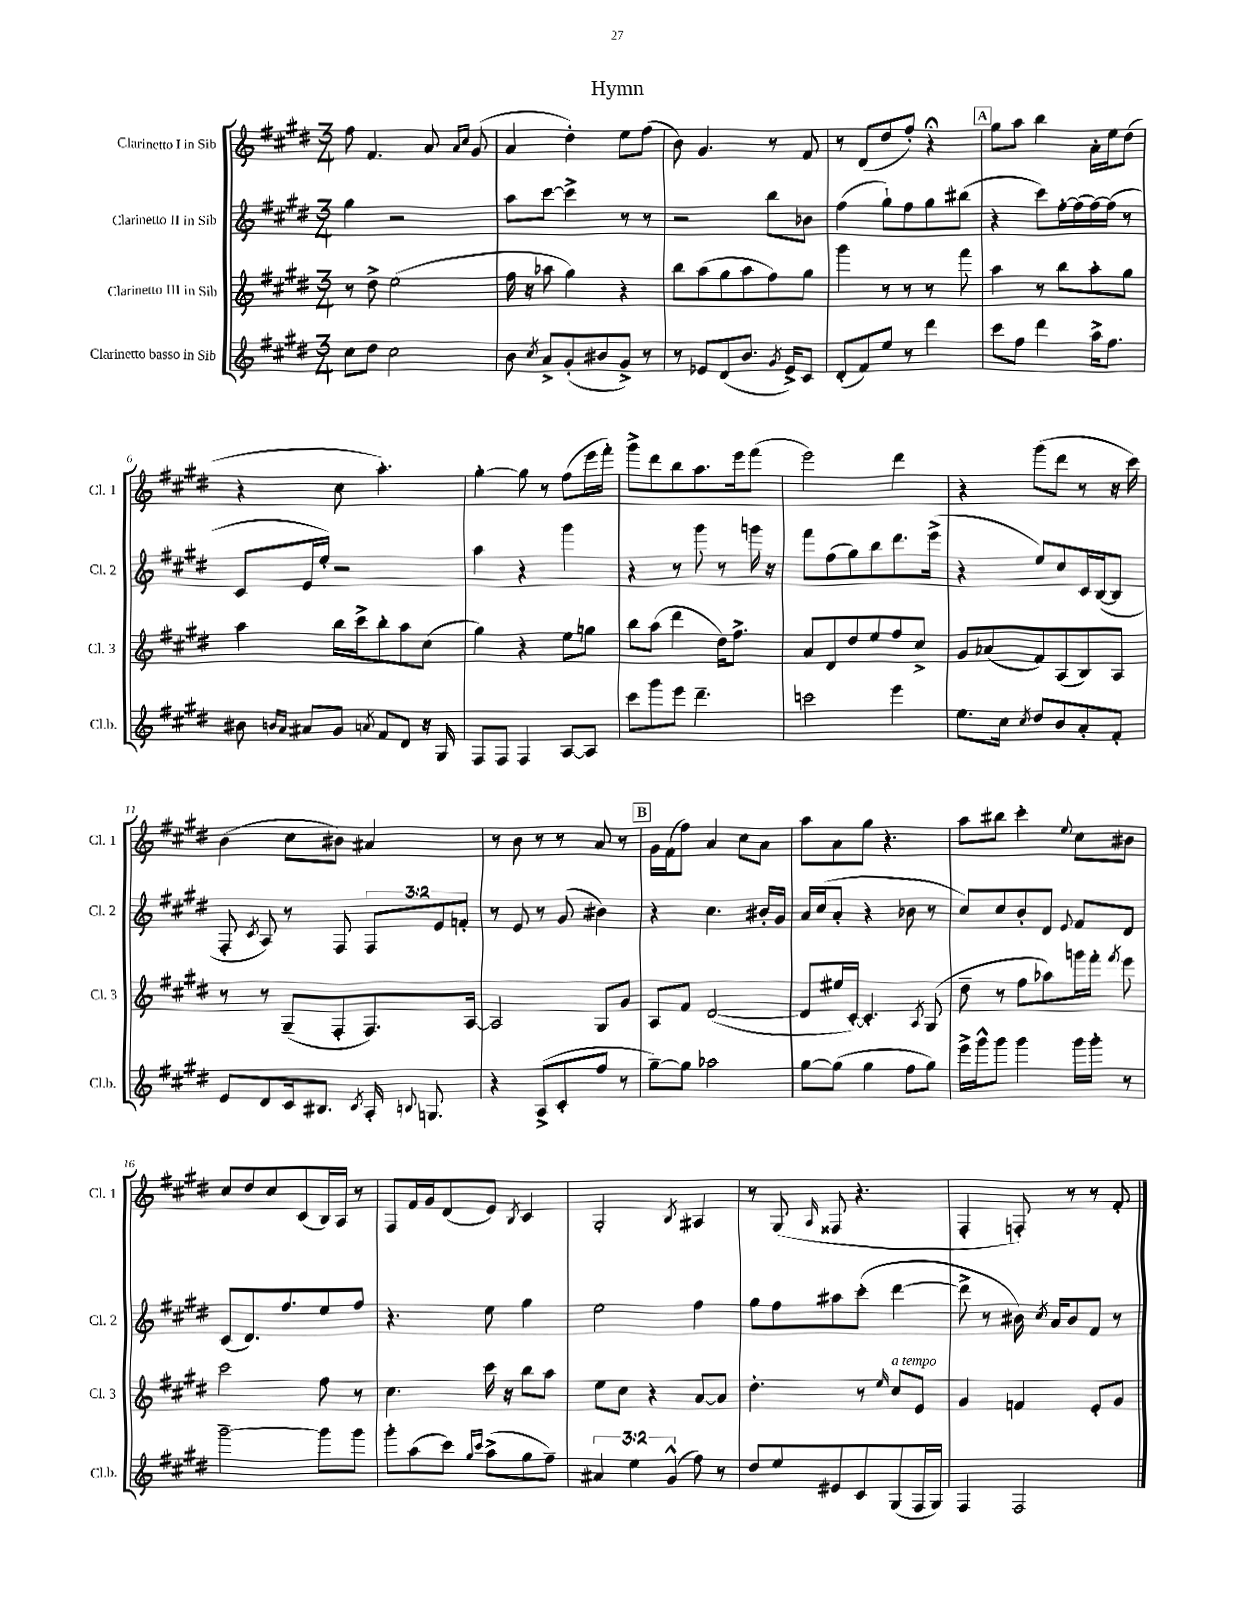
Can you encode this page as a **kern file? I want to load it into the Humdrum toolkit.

**kern	**kern	**kern	**kern
*part4	*part3	*part2	*part1
*staff4	*staff3	*staff2	*staff1
*I"Clarinetto basso in Sib	*I"Clarinetto III in Sib	*I"Clarinetto II in Sib	*I"Clarinetto I in Sib
*I'Cl.b.	*I'Cl. 3	*I'Cl. 2	*I'Cl. 1
*clefG2	*clefG2	*clefG2	*clefG2
*k[f#c#g#d#]	*k[f#c#g#d#]	*k[f#c#g#d#]	*k[f#c#g#d#]
*M3/4	*M3/4	*M3/4	*M3/4
=1	=1	=1	=1
8cc#\L	8r	4gg#\	8ff#\
8dd#\J	8dd#^\	.	4.f#/
2cc#\	(2ee\	2r	.
.	.	.	8a/
.	.	.	16qqa/LL
.	.	.	16qqcc#/JJ
.	.	.	(8g#/
=2	=2	=2	=2
8b\	16ff#\	8aa\L	4a/
.	16r	.	.
8qcc#/	.	.	.
8a^/L	8aa-X\	[8ccc#\J	.
(8g#'/	4gg#\)	4ccc#^\]	4dd#'\)
8b#X/	.	.	.
8g#^/J)	4r	8r	8ee\L
8r	.	8r	(8ff#\J
=3	=3	=3	=3
8r	8bb\L	2r	8b\)
8e-X/L	(8aa\	.	4.g#/
(8d#/	8gg#\	.	.
8.b/J	8aa\	.	.
.	8ff#\)	8bb\L	8r
8qg#/	.	.	.
16e-^/KL)	.	.	.
8c#/J	8gg#\J	8b-X\J	8f#/
=4	=4	=4	=4
(8d#'/L	4ggg#\	(4ff#\	8r
8f#/)	.	.	(8d#/L
8ee/J	8r	8gg#`\L)	8dd#/
8r	8r	8ff#\	8ff#'/J)
4ddd#\	8r	8gg#\	4r;<
.	8fff#\	(8bb#X\J	.
!!LO:REH:place=s1:t=A
=5	=5	=5	=5
8ccc#\L	4aa\	4r	8gg#\L
8ff#\J	.	.	8aa\J
4ddd#\	8r	8ccc#\L)	4bb\
.	8bb\L	[16ff#'\L	.
.	.	(16ff#\]	.
16aa^\KL	8aa'\	[16ff#\)	16a'\LL
8.ff#\J	.	(16ff#\JJ]	16ee\J
.	8gg#\J	8r	(8dd#\J
!!LO:LB:g=z
=6	=6	=6	=6
8b#X\	4aa\	8c#/L	4r
16qqbn/LL	.	.	.
16qqa/JJ	.	.	.
8a#X/L	.	16e/L	.
.	.	16ee'/JJ)	.
8g#/J	16bb\LL	2r	8cc#\
.	16ccc#^\J	.	.
8qan/	.	.	.
8f#/L	8bb'\	.	4.aa'\)
8d#/J	8aa\	.	.
16r	(8cc#\J	.	.
16G#/	.	.	.
=7	=7	=7	=7
8F#/L	4gg#\)	4aa\	[4gg#'\
8F#/J	.	.	.
4F#/	4r	4r	8gg#\]
.	.	.	8r
[8A/L	8ee\L	4ggg#\	(8ff#\L
8A/J]	8ggn\J	.	16eee\L
.	.	.	16fff#'\JJ)
=8	=8	=8	=8
8ccc#\L	8bb\L	4r	8ggg#^\L
8ggg#\	(8aa\J	.	8ddd#\
8eee\J	4ddd#\	8r	8bb\
4.ddd#~\	.	8ggg#\	8.aa\
.	16dd#\KL)	8r	.
.	8.ff#^\J	.	16eee\k
.	.	16gggn\	(8fff#\J
.	.	16r	.
=9	=9	=9	=9
2cccn\	8a/L	8fff#\L	2eee\)
.	8d#/	(8ff#\	.
.	8dd#/	8gg#\)	.
.	8ee/	8bb\	.
4eee\	8ff#/	8.ddd#\	4ddd#\
.	8cc#^/J	.	.
.	.	(16eee^\Jk	.
=10	=10	=10	=10
8.ee\L	8g#/L	4r	4r
.	(8a-X/	.	.
16cc#\Jk	.	.	.
8qcc#/	.	.	.
8dd#/L	8f#/)	8ee/L)	(8ggg#\L
8b/	(8A/	8cc#/	8ddd#\J
8a'/	8B/)	16c#/L	8r
.	.	([16B/J	.
8f#'/J	8A/J	8B/J]	16r
.	.	.	16ccc#\)
!!LO:LB:g=z
=11	=11	=11	=11
8e/L	8r	8F#'/	(4b\
.	.	8qc#/	.
8d#/	8r	8A/)	.
16c#/k	(8G#~/L	8r	8cc#\L
8.B#X/J	.	.	.
.	8F#'/	8F#/	8b#X\J)
8qc#/	.	.	.
16A'/	8.F#/)	12F#/L	4a#X/
8qqBn/	.	.	.
8.Gn/	.	.	.
.	.	12e/	.
.	.	12fn'/J	.
.	[16A/Jk	.	.
=12	=12	=12	=12
4r	2A/]	8r	8r
.	.	8e/	8b\
(8A^/L	.	8r	8r
8c#'/	.	(8g#/	8r
8ff#/J	8G#/L	4b#X\)	8a/
8r	8g#/J	.	8r
!!LO:REH:place=s1:t=B
=13	=13	=13	=13
[8gg#~\L)	8A/L	4r	16g#\LL
.	.	.	(16f#\J
8gg#\J]	8f#/J	.	8ff#\J)
2aa-X\	([2d#/	4.cc#\	4a/
.	.	.	8cc#\L
.	.	16b#X'/LL	8a\J
.	.	16g#/JJ	.
=14	=14	=14	=14
[8gg#\L	8d#/L]	16a/LL	8aa\L
.	.	(16cc#/J	.
(8gg#\J]	16ee#X/L	8a'/J	8a\
.	[16c#'/JJ)	.	.
4gg#\	4.c#'/]	4r	8gg#\J
.	.	.	4.r
8ff#\L	.	8b-X\	.
.	8qA/	.	.
8gg#\J)	(8G#/	8r	.
=15	=15	=15	=15
16eee^\LL	8dd#~\	8cc#/L)	8aa\L
16ggg#^^\J	.	.	.
8ggg#\J	8r	8cc#/	8bb#X\J
4ggg#\	8ff#\L	8b'/	4ccc#'\
.	8aa-X\)	8d#/J	.
.	.	8qqe/	8qqee/
16ggg#\LL	16gggn\L	8f#/L	8cc#\L
16ggg#'\JJ	16fff#'\JJ	.	.
.	8qfff#/	.	.
8r	8eee\	8d#/J	8b#X\J
!!LO:LB:g=z
=16	=16	=16	=16
[2ggg#~\	2ccc#\	(8c#/L	8cc#/L
.	.	8.d#/)	8dd#/
.	.	.	8cc#/
.	.	8.ff#/	.
.	.	.	(8c#/
8ggg#\L]	8ff#\	8ee/	16B/L)
.	.	.	16A/JJ
8ggg#\J	8r	8ff#/J	8r
=17	=17	=17	=17
8ggg#'\L	4.cc#\	4.r	8F#/L
(8aa\	.	.	16f#/L
.	.	.	16g#/J
8ccc#\J)	.	.	(8d#/
16qqgg#/LL	.	.	.
16qqccc#/JJ	.	.	.
(8aa^\L	16ccc#\	8ee\	8e/J)
.	16r	.	.
.	.	.	8qB/
8gg#\	8bb\L	4gg#\	4c#/
8ff#~\J)	8aa\J	.	.
=18	=18	=18	=18
6a#X/	8ee\L	2ee\	2G#'/
.	8cc#\J	.	.
6ee\	.	.	.
.	4r	.	.
(6g#^^/	.	.	.
.	.	.	8qB/
8ff#\)	[8a/L	4ff#\	4A#X/
8r	8a/J]	.	.
=19	=19	=19	=19
8dd#/L	4.dd#'\	8gg#\L	8r
8ee/	.	8ff#\	(8G#/
.	.	.	16qqA/
8e#X/	.	8aa#X\	8F##X/
8c#/	8r	(8ccc#'\J	4.r
.	16qqee/	.	.
!	!LO:TX:a:i:t=a tempo	!	!
(8G#/	8cc#/L	[4ddd#\	.
16F#/L	8e/J	.	.
16G#/JJ)	.	.	.
=20	=20	=20	=20
4F#/	4g#/	8ddd#^\]	4F#'/
.	.	8r	.
2F#/	4fn/	16b#X\)	8Fn'/)
.	.	8qcc#/	.
.	.	16a/KL	.
.	.	8b#/	8r
.	8e'/L	8f#/J	8r
.	8g#/J	8r	8f#'/
==	==	==	==
*-	*-	*-	*-
